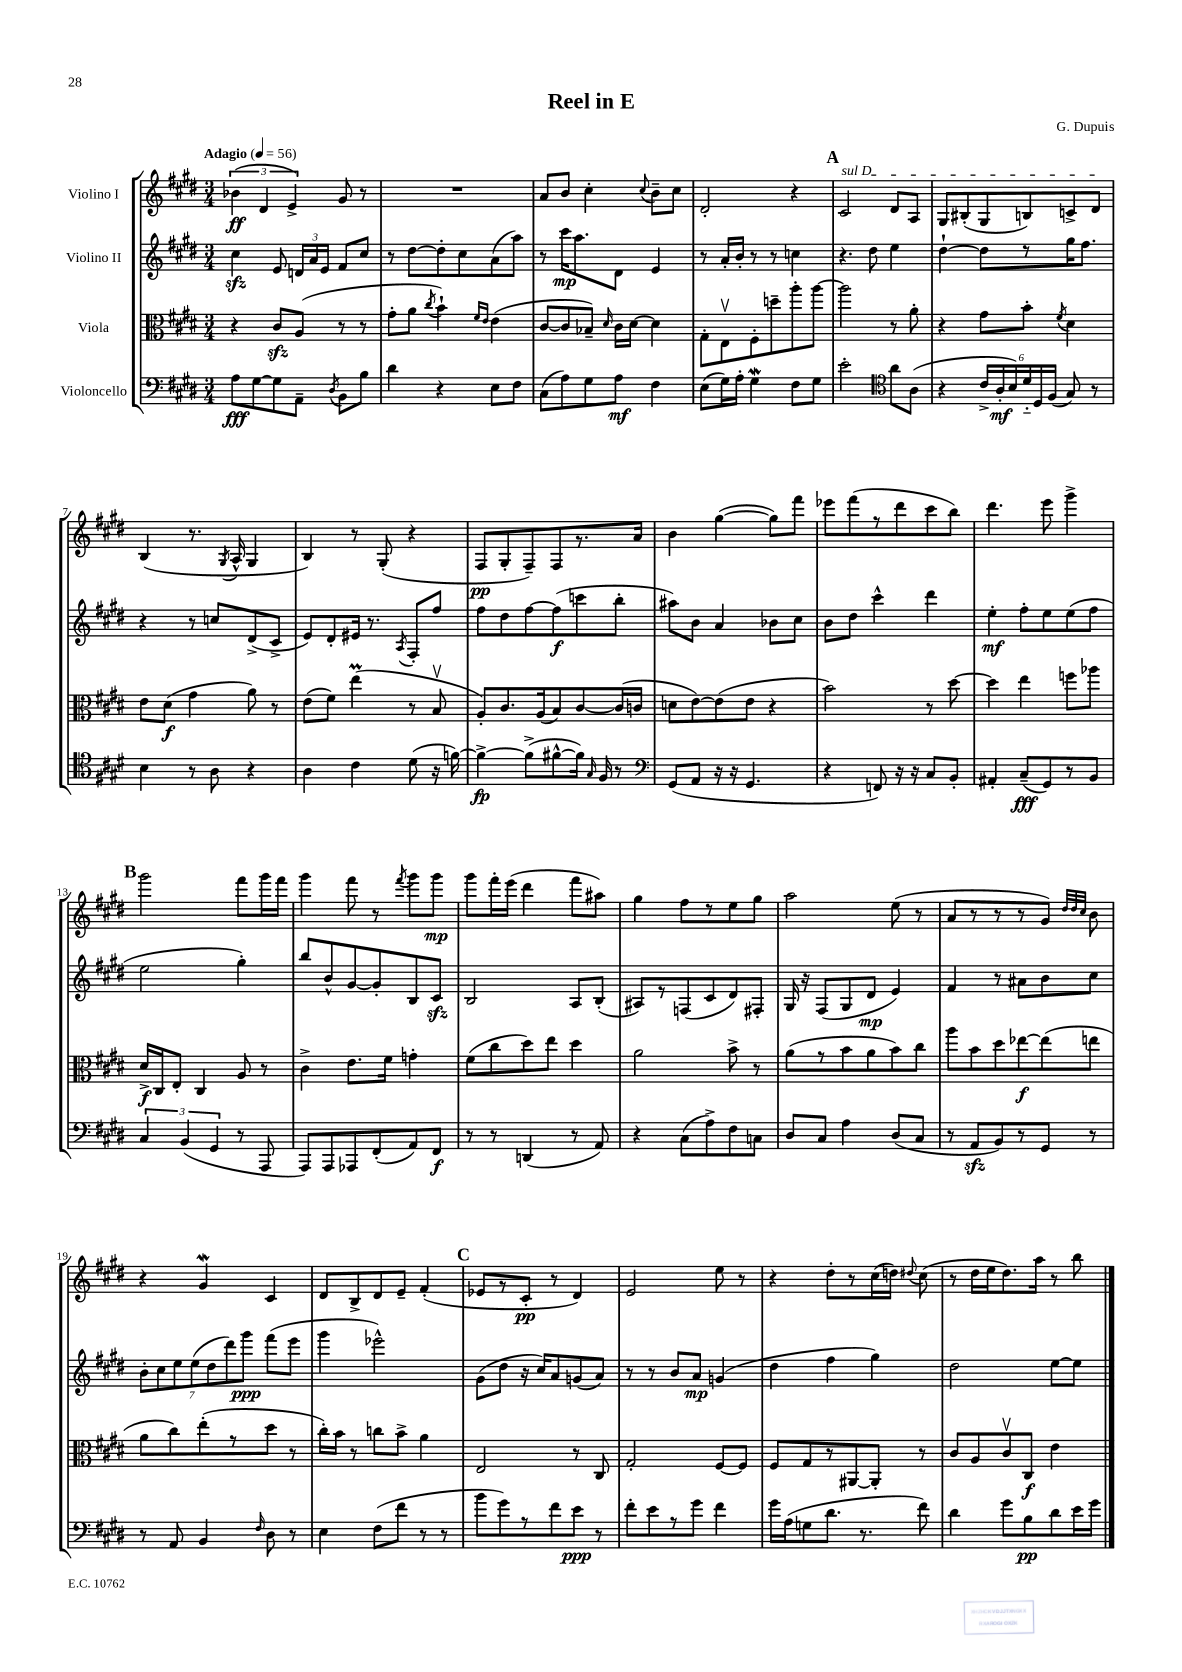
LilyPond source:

\header { title = "Reel in E" composer = "G. Dupuis" }
<<
\new StaffGroup <<
\new Staff = "s0" \with { instrumentName = "Violino I" } {
    \clef treble \key e \major \numericTimeSignature \time 3/4 \tempo "Adagio" 4 = 56
    \autoBeamOff \tuplet 3/2 { bes'4\ff( dis'4 e'4->) } gis'8 r8 |
    R2. |
    a'8[ b'8] cis''4-. \appoggiatura { cis''8 } b'8[-- cis''8] |
    dis'2-. r4 |
    \mark \markup { \bold "A" } \once \override TextSpanner.bound-details.left.text = \markup { \italic "sul D" } cis'2\startTextSpan dis'8[ a8] |
    gis8[ bis8-.( gis8 b8) c'8-> dis'8]\stopTextSpan |
    b4( r8. \acciaccatura { gis8 } a16-^ gis4 |
    b4) r8 gis8-.( r4 |
    fis8[\pp gis8-. fis8--) fis8 r8. a'16] |
    b'4 gis''4~( gis''8[) fis'''8] |
    ees'''8[ fis'''8( r8 dis'''8 cis'''8 b''8]) |
    dis'''4. e'''8 gis'''4-> |
    \mark \markup { \bold "B" } gis'''2 fis'''8[ gis'''16 fis'''16] |
    gis'''4 fis'''8 r8 \acciaccatura { fis'''8 } gis'''8[ gis'''8]\mp |
    gis'''8[ fis'''16-. e'''16]( dis'''4 fis'''8[ ais''8]) |
    gis''4 fis''8[ r8 e''8 gis''8] |
    a''2 e''8( r8 |
    a'8[ r8 r8 r8 gis'8]) \grace { dis''32[ dis''32 cis''32] } b'8 |
    r4 gis'4\mordent cis'4 |
    dis'8[ b8-> dis'8 e'8]-- fis'4-.( |
    \mark \markup { \bold "C" } ees'8[ r8 cis'8]-.\pp r8 dis'4) |
    e'2 e''8 r8 |
    r4 dis''8[-. r8 cis''16( d''16]) \appoggiatura { dis''8 } cis''8( |
    r8 dis''16[ e''16 dis''8.) a''16] r8 b''8 \bar "|." |
}
\new Staff = "s1" \with { instrumentName = "Violino II" } {
    \clef treble \key e \major \numericTimeSignature \time 3/4
    \autoBeamOff cis''4\sfz e'8 \tuplet 3/2 { d'16[ a'16 e'16] } fis'8[ cis''8] |
    r8 dis''8[~ dis''8-. cis''8 a'8( a''8]) |
    r8 cis'''16[\mp a''8. dis'8] e'4 |
    r8 a'16[-. b'16]-. r8 r8 c''4 |
    \mark \markup { \bold "A" } r4. dis''8 e''4 |
    dis''4~-! dis''8[ r8 gis''16 fis''8.] |
    r4 r8 c''8[ dis'8->( cis'8]-> |
    e'8[) dis'8-. eis'16] r8. \acciaccatura { a8 } fis8[-. fis''8] |
    fis''8[ dis''8 fis''8~ fis''8\f( c'''8 b''8]-. |
    ais''8[) b'8] a'4 bes'8[ cis''8] |
    b'8[ dis''8] cis'''4-^ dis'''4 |
    e''4-.\mf fis''8[-. e''8 e''8( fis''8] |
    \mark \markup { \bold "B" } e''2 gis''4-.) |
    b''8[ b'8-^ gis'8~ gis'8-. b8 cis'8]\sfz |
    b2 a8[ b8]-.( |
    ais8[) r8 f8( cis'8 dis'8) fis8]-. |
    gis16 r16 fis8[( gis8 dis'8]\mp e'4) |
    fis'4 r8 ais'8[ b'8 cis''8] |
    \tuplet 7/4 { b'8[-. cis''8 e''8 e''8( dis''8 dis'''8) gis'''8]\ppp } fis'''8[( e'''8] |
    gis'''4 ees'''2-^) |
    \mark \markup { \bold "C" } gis'8[( dis''8] r16 cis''16[) a'8 g'8( a'8]) |
    r8 r8 b'8[ a'8]\mp g'4( |
    dis''4 fis''4 gis''4) |
    dis''2 e''8[~ e''8] \bar "|." |
}
\new Staff = "s2" \with { instrumentName = "Viola" } {
    \clef alto \key e \major \numericTimeSignature \time 3/4
    \autoBeamOff r4 cis'8[\sfz a8]( r8 r8 |
    gis'8[-. a'8] \acciaccatura { cis''8 } b'4-!) \grace { fis'16[ e'16] } e'4( |
    cis'8[~ cis'8 bes8]--) \grace { dis'16 } cis'16[ dis'16]~ dis'4 |
    gis8[-. e8\upbow fis8-. d''8-- a''8-. a''8]~ |
    \mark \markup { \bold "A" } a''2 r8 a'8-. |
    r4 gis'8[ b'8]-. \acciaccatura { fis'8 } dis'4 |
    e'8[ dis'8]\f( gis'4 a'8) r8 |
    e'8[( fis'8]) e''4\prall( r8 b8\upbow |
    a8[-.) cis'8. a16( b8) cis'8~ cis'16( c'16] |
    d'8[ e'8~) e'8( e'8] r4 |
    b'2) r8 dis''8~ |
    dis''4 e''4 f''8[ aes''8] |
    \mark \markup { \bold "B" } dis'16[->\f cis16 e8]-. cis4 a8 r8 |
    cis'4-> e'8.[ fis'16] g'4-. |
    fis'8[( cis''8 dis''8) e''8] dis''4 |
    a'2 b'8-> r8 |
    a'8[( r8 b'8 a'8 b'8) cis''8] |
    a''8[ b'8 dis''8 ees''8~\f ees''8( e''8] |
    a'8[ cis''8) e''8-.( r8 dis''8] r8 |
    cis''16[-.) b'16] r8 c''8[ b'8]-> a'4 |
    \mark \markup { \bold "C" } e2 r8 cis8 |
    gis2-. fis8[~ fis8] |
    fis8[ gis8 r8 ais,8~ ais,8]-. r8 |
    cis'8[ a8 cis'8\upbow cis8]\f e'4 \bar "|." |
}
\new Staff = "s3" \with { instrumentName = "Violoncello" } {
    \clef bass \key e \major \numericTimeSignature \time 3/4
    \autoBeamOff a8[\fff gis8~ gis8 a,8]-- \acciaccatura { dis8 } b,8[ b8] |
    dis'4 r4 e8[ fis8] |
    cis8[( a8) gis8 a8]\mf fis4 |
    e8[( gis16) a16]-. gis4\mordent fis8[ gis8] |
    \mark \markup { \bold "A" } e'2-. \clef tenor a'8[ a8]( |
    r4 \tuplet 6/4 { cis'16[-> a16-.\mf b16) dis'16-_ dis16 fis16]( } gis8) r8 |
    b4 r8 a8 r4 |
    a4 cis'4 dis'8( r16 f'16~) |
    f'4~->\fp f'8[->( fis'8~-^ fis'16]) \grace { gis16 } fis16 r8 |
    \clef bass gis,8[( a,8] r16 r16 gis,4. |
    r4 f,8) r16 r16 cis8[ b,8]-. |
    ais,4-. cis8[--\fff( gis,8) r8 b,8] |
    \mark \markup { \bold "B" } \tuplet 3/2 { cis4 b,4( gis,4 } r8 a,,8 |
    a,,8[) a,,8 aes,,8 fis,8-.( a,8) fis,8]\f |
    r8 r8 d,4( r8 a,8) |
    r4 cis8[( a8->) fis8 c8] |
    dis8[ cis8] a4 dis8[( cis8] |
    r8 a,8[\sfz b,8) r8 gis,8] r8 |
    r8 a,8 b,4 \grace { fis16 } dis8 r8 |
    e4 fis8[( fis'8] r8 r8 |
    \mark \markup { \bold "C" } b'8[ gis'8) r8 fis'8 e'8]\ppp r8 |
    fis'8[-. e'8 r8 gis'8] fis'4 |
    gis'16[ a16( g8 dis'8.] r8. fis'8) |
    dis'4 gis'8[ b8\pp dis'8 e'16 gis'16] \bar "|." |
}
>>
>>
